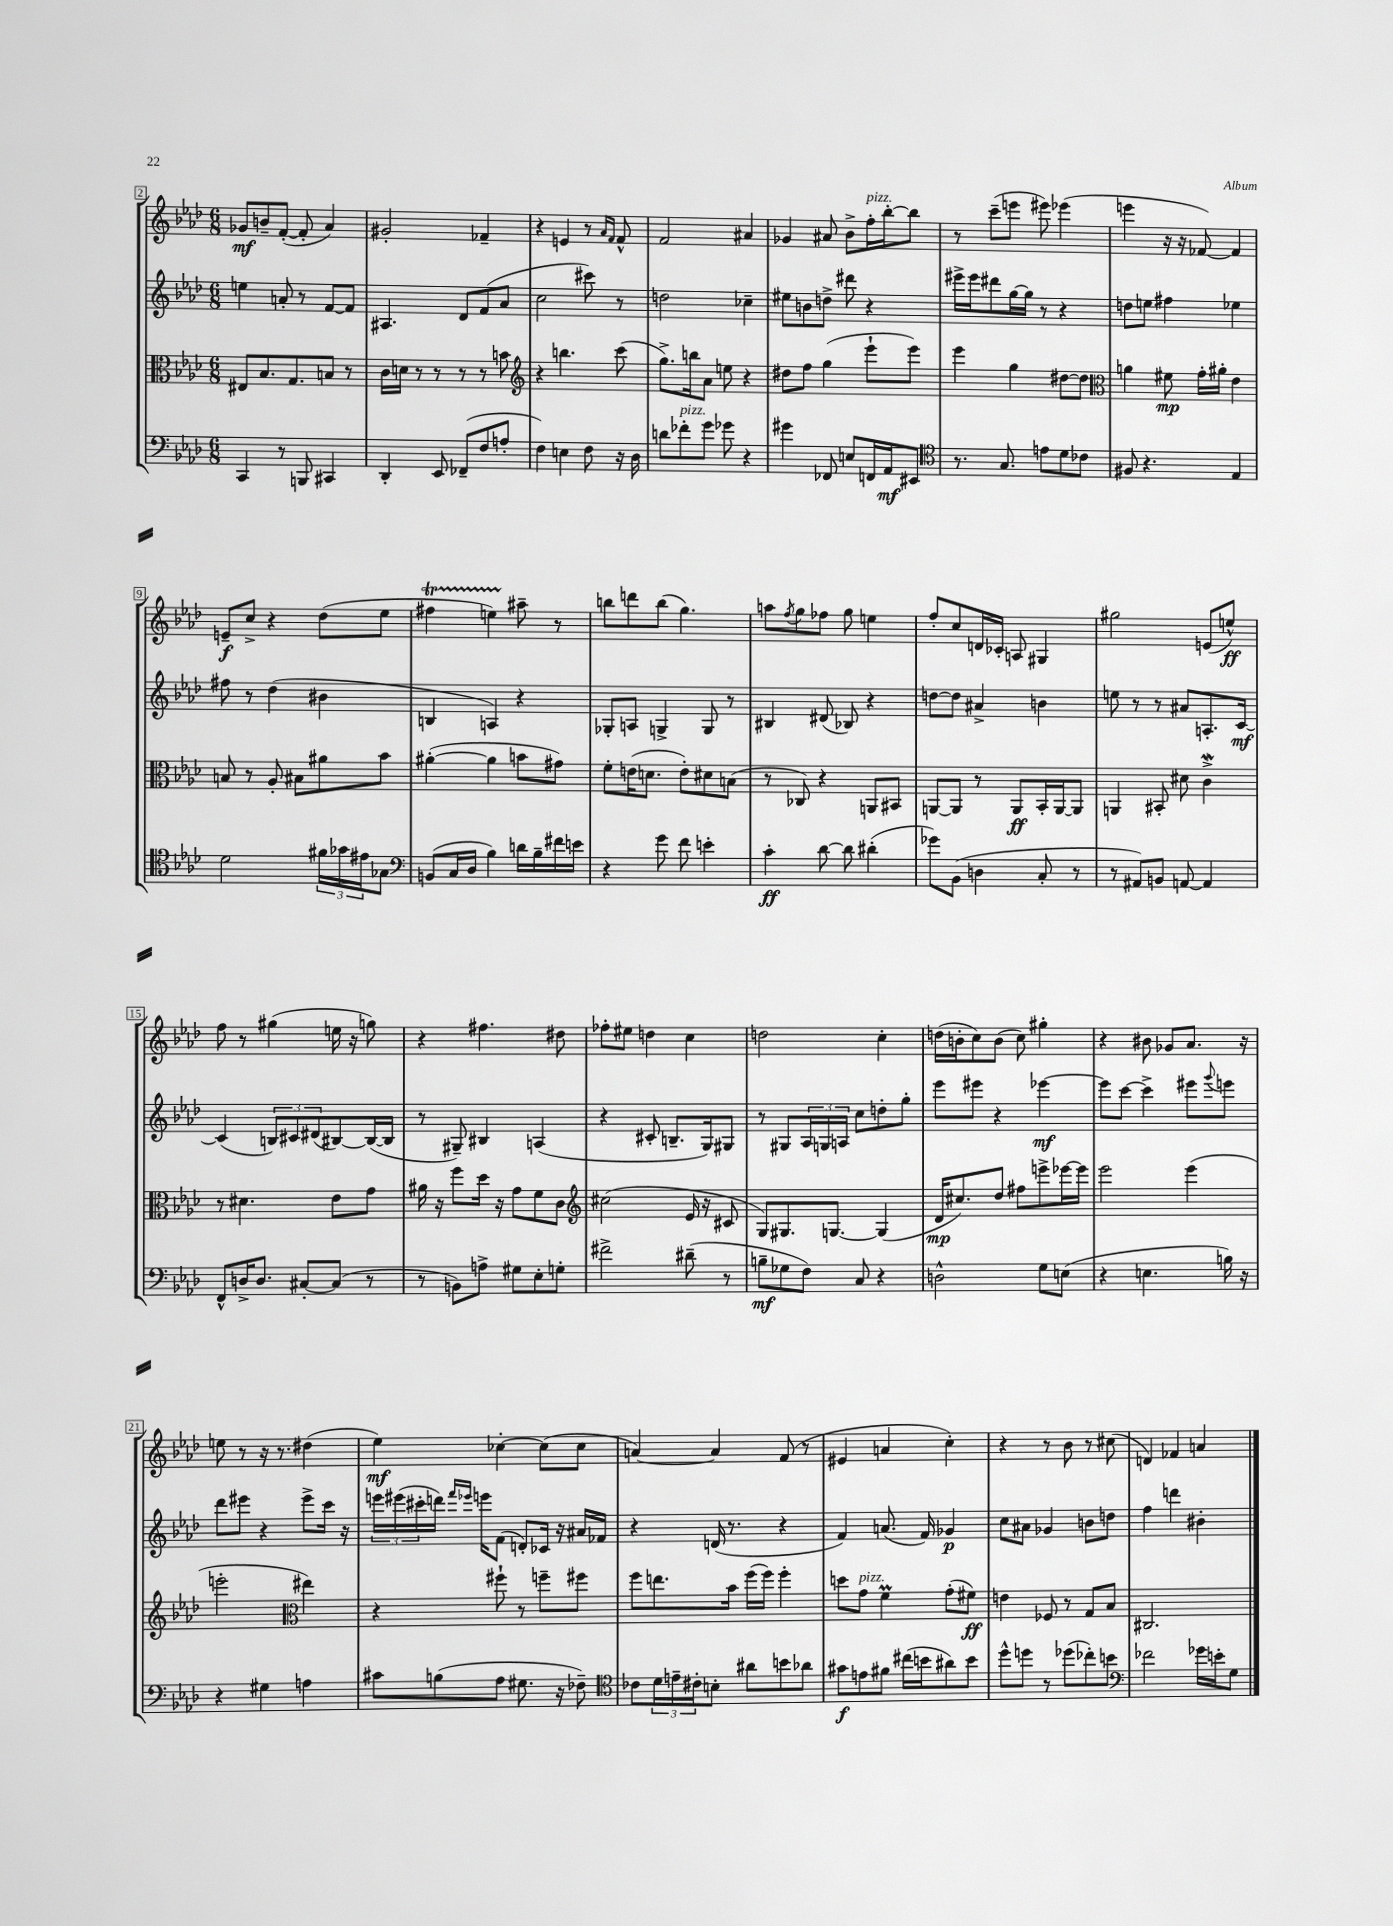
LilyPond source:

<<
\new StaffGroup <<
\new Staff = "s0" {
    \clef treble \key aes \major \numericTimeSignature \time 6/8
    ges'8\mf b'8-- f'8~-.( f'8-. aes'4) |
    gis'2-. fes'4-- |
    r4 e'4 r8 \grace { aes'16 f'16 } f'8-^ |
    f'2 ais'4 |
    ges'4 ais'8 bes'8-> f''16-.^\markup { \italic "pizz." } bes''16~-. bes''8 |
    r8 c'''8--( e'''8 eis'''8) ees'''4( |
    e'''4 r16 r16 fes'8~) fes'4 |
    e'8--\f c''8-> r4 des''8( ees''8 |
    fis''4\startTrillSpan e''4) ais''8--\stopTrillSpan r8 |
    b''8 d'''8 b''8( g''4.) |
    a''8 \acciaccatura { f''8 } g''8 fes''8 g''8 e''4 |
    f''8-. c''8 d'16 ces'16-. a8 gis4 |
    gis''2 e'8( e''8-^\ff) |
    f''8 r8 gis''4( e''16 r16 g''8) |
    r4 fis''4. dis''8 |
    fes''8-. eis''8 d''4 c''4 |
    d''2 c''4-. |
    d''16( b'16-. c''8) b'8( c''8) gis''4-. |
    r4 bis'8 ges'8 aes'8. r16 |
    e''8 r8 r16 r8. dis''4( |
    ees''4\mf) ces''4~-. ces''8( ces''8 |
    a'4~) a'4 f'8( r8 |
    eis'4 a'4 c''4-.) |
    r4 r8 bes'8 r8 cis''8( |
    d'4) fes'4 a'4 \bar "|." |
}
\new Staff = "s1" {
    \clef treble \key aes \major \numericTimeSignature \time 6/8
    e''4 a'8-. r8 f'8~ f'8 |
    ais4. des'8 f'8( aes'8 |
    c''2 cis'''8) r8 |
    d''2 ces''4-- |
    eis''8 b'8 d''8-> dis'''8 r4 |
    eis'''16-> eis'''16 dis'''8 g''16~ g''16 r8 r4 |
    d''8 e''8 fis''4 ees''4 |
    fis''8 r8 des''4( bis'4 |
    b4 a4) r4 |
    ges8-. a8 g4-> g8 r8 |
    bis4 dis'8( bes8) r4 |
    d''8~ d''8 ais'4-> b'4 |
    e''8 r8 r8 ais'8 a8.-. c'16~\mf |
    c'4( \tuplet 3/2 { b8) cis'8 dis'8( } bis8~) bis16~( bis16 |
    r8 gis8--) bis4 a4( |
    r4 cis'8-. b8.-- g16) gis8 |
    r8 gis8 \tuplet 3/2 { aes16 g16 a16 } c''8 d''8-. g''8-. |
    ees'''8 eis'''8 r4 ees'''4~\mf |
    ees'''8 c'''8~ c'''4-> eis'''8 \appoggiatura { g'''8 } e'''8 |
    des'''8 eis'''8 r4 eis'''8-> c'''16 r16 |
    \tuplet 3/2 { e'''16 eis'''16( cis'''16-. } d'''16) \grace { f'''16 ees'''16 } e'''16 f'8( d'8-.) ces'16 r16 ais'16 fes'16 |
    r4 d'16( r8. r4 |
    f'4) a'8.( f'16) ges'4\p |
    c''8 ais'8 ges'4 b'8 d''8 |
    f''4 d'''4 bis'4-. \bar "|." |
}
\new Staff = "s2" {
    \clef alto \key aes \major \numericTimeSignature \time 6/8
    eis8 bes8. g8. b8 r8 |
    c'16 d'16 r8 r8 r8 r8 b'8 |
    \clef treble r4 b''4. c'''8( |
    g''8.->) b''16 aes'8 e''8 r4 |
    dis''8 f''8 g''4( ees'''8-! ees'''8) |
    ees'''4 g''4 dis''8~ dis''8 |
    \clef alto a'4 fis'8\mp g'16-. ais'16-. ees'4 |
    b8 r8 aes8-. bis8 ais'8 bes'8 |
    ais'4~-.( ais'4 b'8 gis'8) |
    f'8-. e'16( d'8. e'8-.) dis'8 b8( |
    r8 ces8) r4 a,8 bis,8 |
    a,8~ a,8 r8 a,8\ff bes,16-. a,16~ a,8 |
    a,4 bis,8-. dis'8 c'4->\mordent |
    r8 dis'4. ees'8 g'8 |
    ais'16 r16 f''8 des''16 r16 g'8 f'8 c'8 |
    \clef treble cis''2( ees'16 r16 cis'8 |
    g8) gis8. g8.~ g4( |
    des'16\mp cis''8.) des''8 fis''8 e'''8-> ees'''16~ ees'''16 |
    ees'''2 ees'''4( |
    e'''2-. \clef alto eis''4) |
    r4 fis''8-! r8 f''8-- fis''8 |
    f''8 e''8. bes'16 f''16( f''16) f''4-. |
    d''8 g'8^\markup { \italic "pizz." } f'4\prall g'8-.( fis'8\ff) |
    e'4 fes8 r8 g8 bes8 |
    cis2. \bar "|." |
}
\new Staff = "s3" {
    \clef bass \key aes \major \numericTimeSignature \time 6/8
    c,4 r8 b,,8 cis,4 |
    des,4-. ees,8 fes,8--( f8 a8-. |
    f4) e4 f8 r16 des16 |
    d'8 fes'8-.^\markup { \italic "pizz." } g'8 ges'8 r4 |
    gis'4 fes,8 e8 f,16 aes,16\mf eis,8 |
    \clef tenor r8. g8. e'8 des'8 ces'8 |
    fis8 r4. ees4 |
    des'2 \tuplet 3/2 { fis'16 ges'16 eis'16 } ges8 |
    \clef bass b,8( c16 des16 bes4) d'16 bes16-- fis'16 e'16 |
    r4 g'8 f'8 e'4-. |
    c'4-.\ff des'8~ des'8 dis'4-.( |
    ges'8) bes,8( d4 c8-. r8 |
    r8 ais,8) b,8 a,8~ a,4 |
    f,8-^ d16-> d8. cis8~-. cis8( r8 |
    r8 b,8) a8-> gis8 ees8-. g8-. |
    fis'2-> dis'8--( r8 |
    b8--\mf ges8 f8) c8 r4 |
    d2-^ g8 e8( |
    r4 e4. b16) r16 |
    r4 gis4 a4 |
    cis'8 b8( aes8 gis8. r16 fes8--) |
    \clef tenor ces'8 \tuplet 3/2 { des'16 e'16-- cis'16-. } b8-. ais'8 b'8 aes'8 |
    gis'8\f e'8 fis'8 cis''16( b'16 ais'8) b'8 |
    des''8-^ d''8 r8 des''8( ces''8-.) b'8 |
    \clef bass fes'2 ges'16 e'16-. g8 \bar "|." |
}
>>
>>
\layout { \context { \Score currentBarNumber = #2 \override BarNumber.stencil = #(make-stencil-boxer 0.1 0.3 ly:text-interface::print) } }
